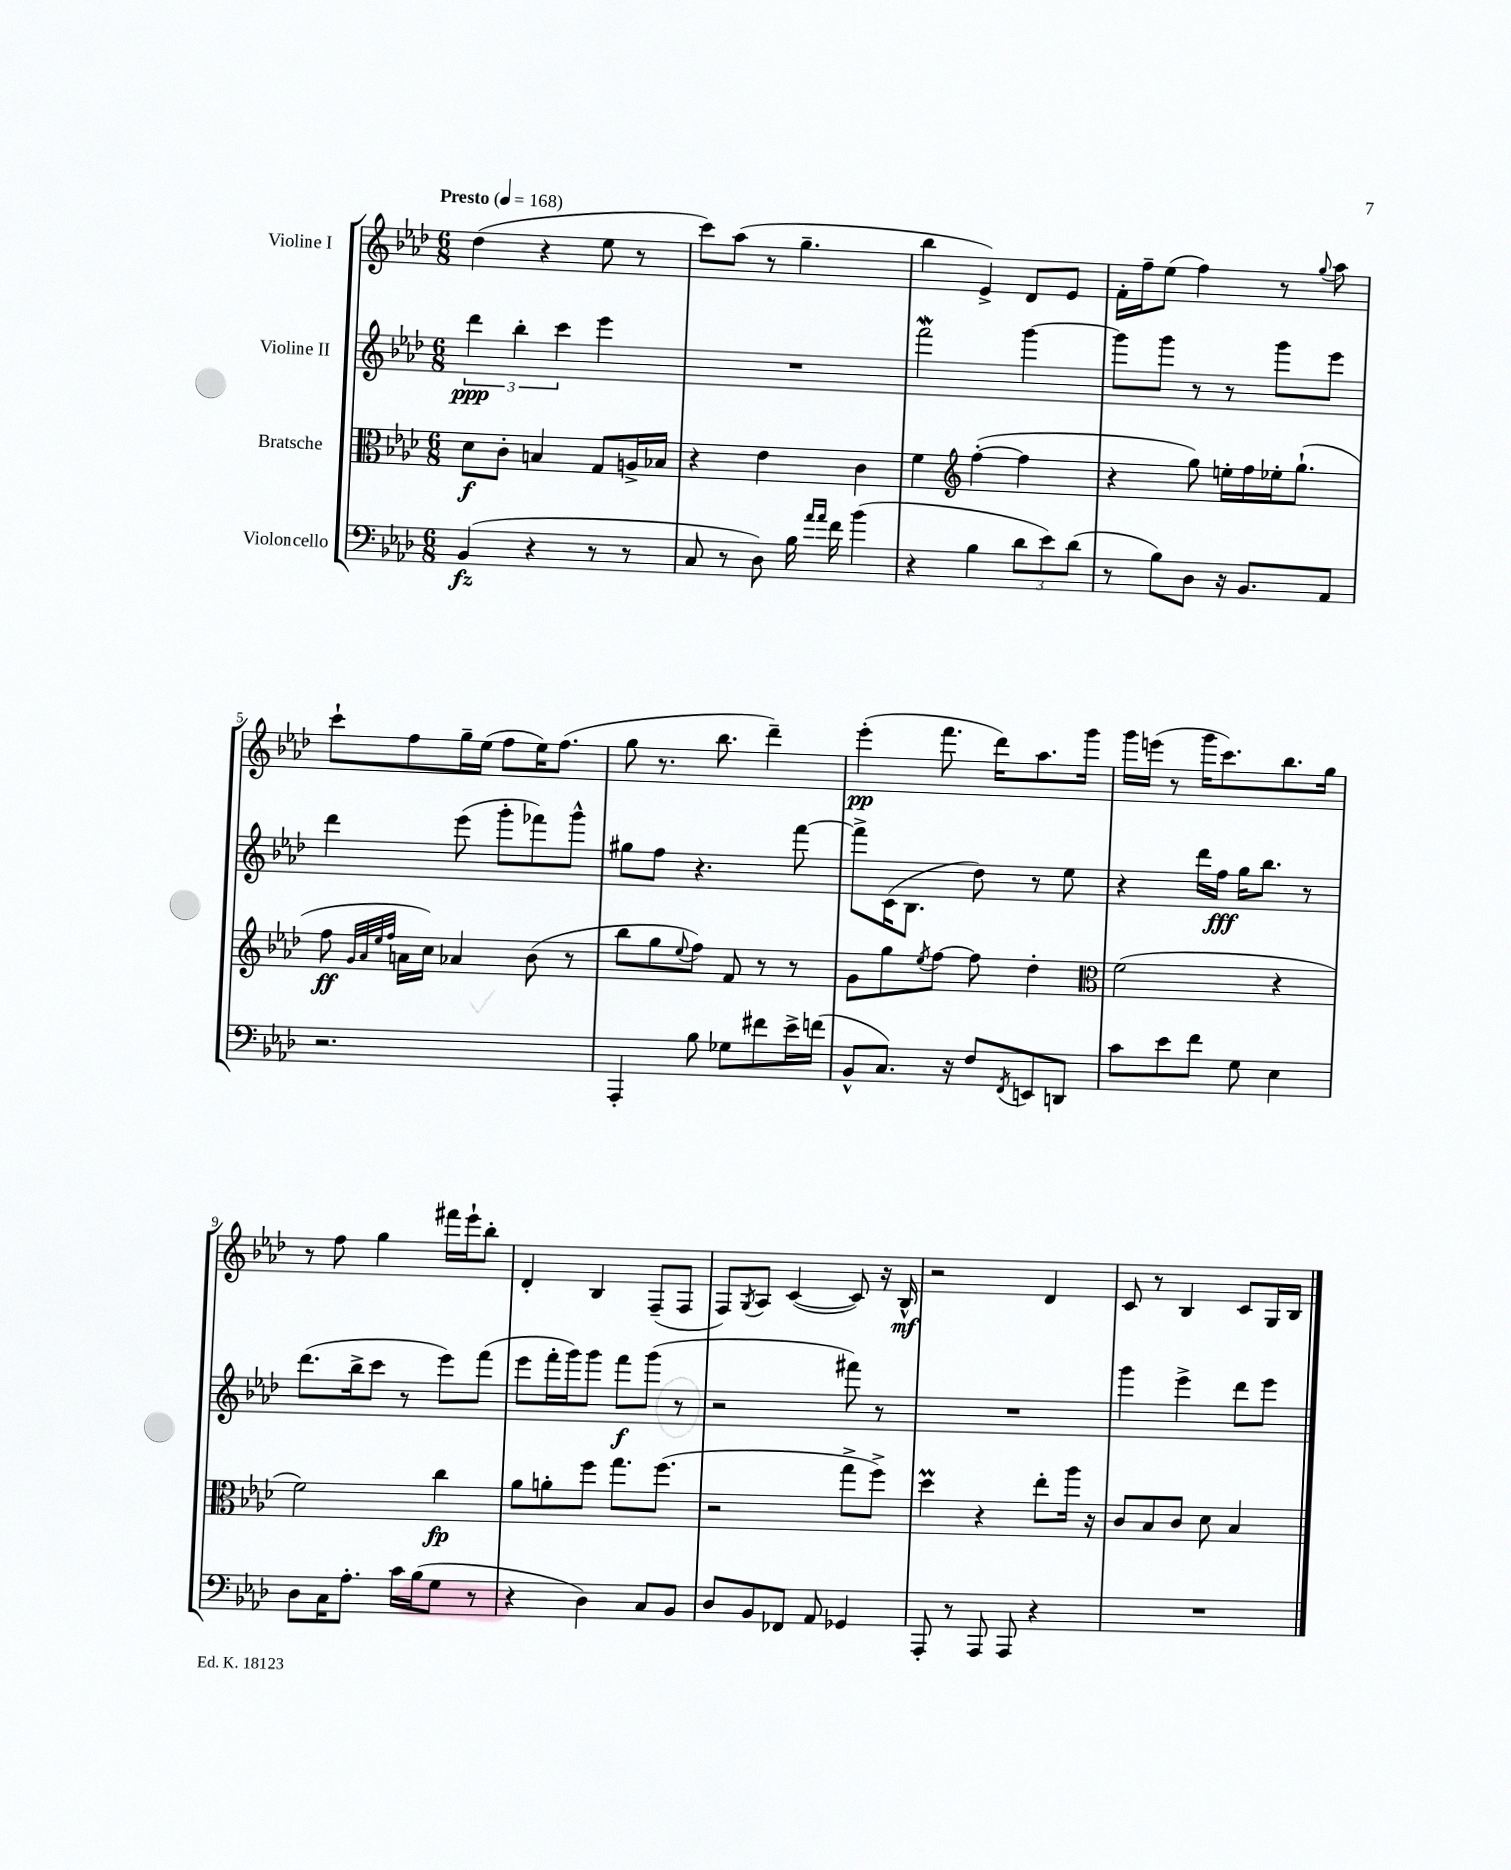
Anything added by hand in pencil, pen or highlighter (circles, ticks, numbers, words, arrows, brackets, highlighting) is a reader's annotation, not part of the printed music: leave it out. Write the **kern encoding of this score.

**kern	**dynam	**kern	**dynam	**kern	**dynam	**kern	**dynam
*part4	*part4	*part3	*part3	*part2	*part2	*part1	*part1
*staff4	*staff4	*staff3	*staff3	*staff2	*staff2	*staff1	*staff1
*I"Violoncello	*	*I"Bratsche	*	*I"Violine II	*	*I"Violine I	*
*clefF4	*	*clefC3	*	*clefG2	*	*clefG2	*
*k[b-e-a-d-]	*	*k[b-e-a-d-]	*	*k[b-e-a-d-]	*	*k[b-e-a-d-]	*
*M6/8	*	*M6/8	*	*M6/8	*	*M6/8	*
*MM168	*	*MM168	*	*MM168	*	*MM168	*
=1	=1	=1	=1	=1	=1	=1	=1
!	!	!	!	!	!	!LO:TX:a:B:t=Presto	!
(4BB-/	fz	8d-\L	f	6ddd-\	ppp	(4dd-\	.
.	.	8c'\J	.	.	.	.	.
.	.	.	.	6bb-'\	.	.	.
4r	.	4Bn/	.	.	.	4r	.
.	.	.	.	6ccc\	.	.	.
8r	.	8G/L	.	4eee-\	.	8ee-\	.
8r	.	16An^/L	.	.	.	8r	.
.	.	16B-X/JJ	.	.	.	.	.
=2	=2	=2	=2	=2	=2	=2	=2
8C/	.	4r	.	2.r	.	8ccc\L)	.
8r	.	.	.	.	.	(8aa-\J	.
8D-\)	.	4e-\	.	.	.	8r	.
16B-\	.	.	.	.	.	4.gg~\	.
16qqa-/LL	.	.	.	.	.	.	.
16qqa-/JJ	.	.	.	.	.	.	.
16f\	.	.	.	.	.	.	.
(4b-\	.	4c\	.	.	.	.	.
=3	=3	=3	=3	=3	=3	=3	=3
4r	.	4f\	.	2fffW\	.	4bb-\	.
*	*	*clefG2	*	*	*	*	*
4B-\	.	([4ff'\	.	.	.	4e-^/)	.
12d-\L	.	4ff\]	.	[4ggg\	.	8d-/L	.
12e-\)	.	.	.	.	.	.	.
.	.	.	.	.	.	8e-/J	.
(12d-\J	.	.	.	.	.	.	.
=4	=4	=4	=4	=4	=4	=4	=4
8r	.	4r	.	8ggg\L]	.	16f'\LL	.
.	.	.	.	.	.	16ff~\J	.
8B-\L)	.	.	.	8ggg\J	.	(8ee-\J	.
8D-\J	.	8gg\)	.	8r	.	4ff\)	.
16r	.	16een'\LL	.	8r	.	.	.
8.BB-/L	.	16ff\	.	.	.	.	.
.	.	16ee-X'\J	.	8ggg\L	.	8r	.
.	.	(8.gg`\J	.	.	.	.	.
.	.	.	.	.	.	8qqgg/	.
8AA-/J	.	.	.	8eee-\J	.	8aa-\	.
!!LO:LB:g=z
=5	=5	=5	=5	=5	=5	=5	=5
2.r	.	8ff\	ff	4ddd-\	.	8ccc`\L	.
.	.	32qqg/LLL	.	.	.	.	.
.	.	32qqa-/	.	.	.	.	.
.	.	32qqee-/	.	.	.	.	.
.	.	32qqff/JJJ	.	.	.	.	.
.	.	16an\LL	.	.	.	8ff\	.
.	.	16cc\JJ)	.	.	.	.	.
.	.	4a-X/	.	(8eee-\	.	16gg~\L	.
.	.	.	.	.	.	(16ee-\JJ	.
.	.	.	.	8ggg'\L	.	8ff\L	.
.	.	(8b-\	.	8fff-X\)	.	16ee-\K)	.
.	.	.	.	.	.	(8.ff\J	.
.	.	8r	.	8ggg^^\J	.	.	.
=6	=6	=6	=6	=6	=6	=6	=6
4AAA-'/	.	8bb-\L	.	8gg#X\L	.	8gg\	.
.	.	8gg\	.	8ff\J	.	8.r	.
.	.	8qqee-/	.	.	.	.	.
8B-\	.	8ff\J)	.	4.r	.	.	.
.	.	.	.	.	.	8.bb-\	.
8G-X\L	.	8f/	.	.	.	.	.
8f#X\	.	8r	.	.	.	4ddd-~\)	.
16e-^\L	.	8r	.	[8fff\	.	.	.
(16fn\JJ	.	.	.	.	.	.	.
=7	=7	=7	=7	=7	=7	=7	=7
8BB-^^/L	.	8g\L	.	8fff^\L]	.	(4eee-'\	pp
8.C/J)	.	8gg\	.	(16c\K	.	.	.
.	.	.	.	8.B-\J	.	.	.
.	.	8qee-/	.	.	.	.	.
.	.	[8ff\J	.	.	.	8.fff\	.
16r	.	.	.	.	.	.	.
8F/L	.	8ff\]	.	8dd-\)	.	.	.
.	.	.	.	.	.	16ddd-\KL)	.
8qFF/	.	.	.	.	.	.	.
8EEn/	.	4dd-'\	.	8r	.	8.aa-\	.
8DDn/J	.	.	.	8ee-\	.	.	.
.	.	.	.	.	.	16ggg\Jk	.
=8	=8	=8	=8	=8	=8	=8	=8
*	*	*clefC3	*	*	*	*	*
8c\L	.	(2f\	.	4r	.	16ggg\LL	.
.	.	.	.	.	.	(16eeen\JJ	.
8e-\	.	.	.	.	.	8r	.
8f\J	.	.	.	16ddd-\LL	.	16ggg\KL	.
.	.	.	.	16ff\JJ	fff	8.ccc\)	.
8G\	.	.	.	16gg\KL	.	.	.
.	.	.	.	8.bb-\J	.	.	.
4E-\	.	4r	.	.	.	8.bb-\	.
.	.	.	.	8r	.	.	.
.	.	.	.	.	.	16gg\Jk	.
!!LO:LB:g=z
=9	=9	=9	=9	=9	=9	=9	=9
8D-\L	.	2f\)	.	(8.ddd-\L	.	8r	.
16C\K	.	.	.	.	.	8ff\	.
8.A-'\J	.	.	.	16bb-^\k	.	.	.
.	.	.	.	8ccc\J	.	4gg\	.
16c\LL	.	.	.	8r	.	.	.
(16B-\J	.	.	.	.	.	.	.
8G\J	.	4cc\	fp	8eee-\L)	.	16fff#X\LL	.
.	.	.	.	.	.	16eee-`\J	.
8r	.	.	.	(8fff\J	.	8bb-'\J	.
=10	=10	=10	=10	=10	=10	=10	=10
4r	.	8a-\L	.	8eee-\L	.	4d-'/	.
.	.	8an'\	.	16fff'\L	.	.	.
.	.	.	.	16ggg\J)	.	.	.
4D-\)	.	8ff\J	.	8ggg\J	.	4B-/	.
.	.	8.gg\L	.	8fff\L	f	.	.
8C/L	.	.	.	(8ggg\J	.	(8F~/L	.
.	.	(8.ff\J	.	.	.	.	.
8BB-/J	.	.	.	8r	.	8F/J	.
=11	=11	=11	=11	=11	=11	=11	=11
8D-/L	.	2r	.	2r	.	8F/L)	.
.	.	.	.	.	.	8qG/	.
8BB-/	.	.	.	.	.	8A-/J	.
8FF-X/J	.	.	.	.	.	([4c/	.
8AA-/	.	.	.	.	.	.	.
4GG-X/	.	8gg^\L	.	8fff#X\)	.	8c/])	.
.	.	8ff^\J)	.	8r	.	16r	.
.	.	.	.	.	.	16B-^^/	mf
=12	=12	=12	=12	=12	=12	=12	=12
8AAA-'/	.	4dd-M\	.	2.r	.	2r	.
8r	.	.	.	.	.	.	.
8AAA-/	.	4r	.	.	.	.	.
8AAA-/	.	.	.	.	.	.	.
4r	.	8ee-'\L	.	.	.	4d-/	.
.	.	16aa-\Jk	.	.	.	.	.
.	.	16r	.	.	.	.	.
=13	=13	=13	=13	=13	=13	=13	=13
2.r	.	8c/L	.	4ggg\	.	8c/	.
.	.	8B-/	.	.	.	8r	.
.	.	8c/J	.	4eee-^\	.	4B-/	.
.	.	8d-\	.	.	.	.	.
.	.	4B-/	.	8ddd-\L	.	8c/L	.
.	.	.	.	8eee-\J	.	16G/L	.
.	.	.	.	.	.	16B-/JJ	.
==	==	==	==	==	==	==	==
*-	*-	*-	*-	*-	*-	*-	*-
